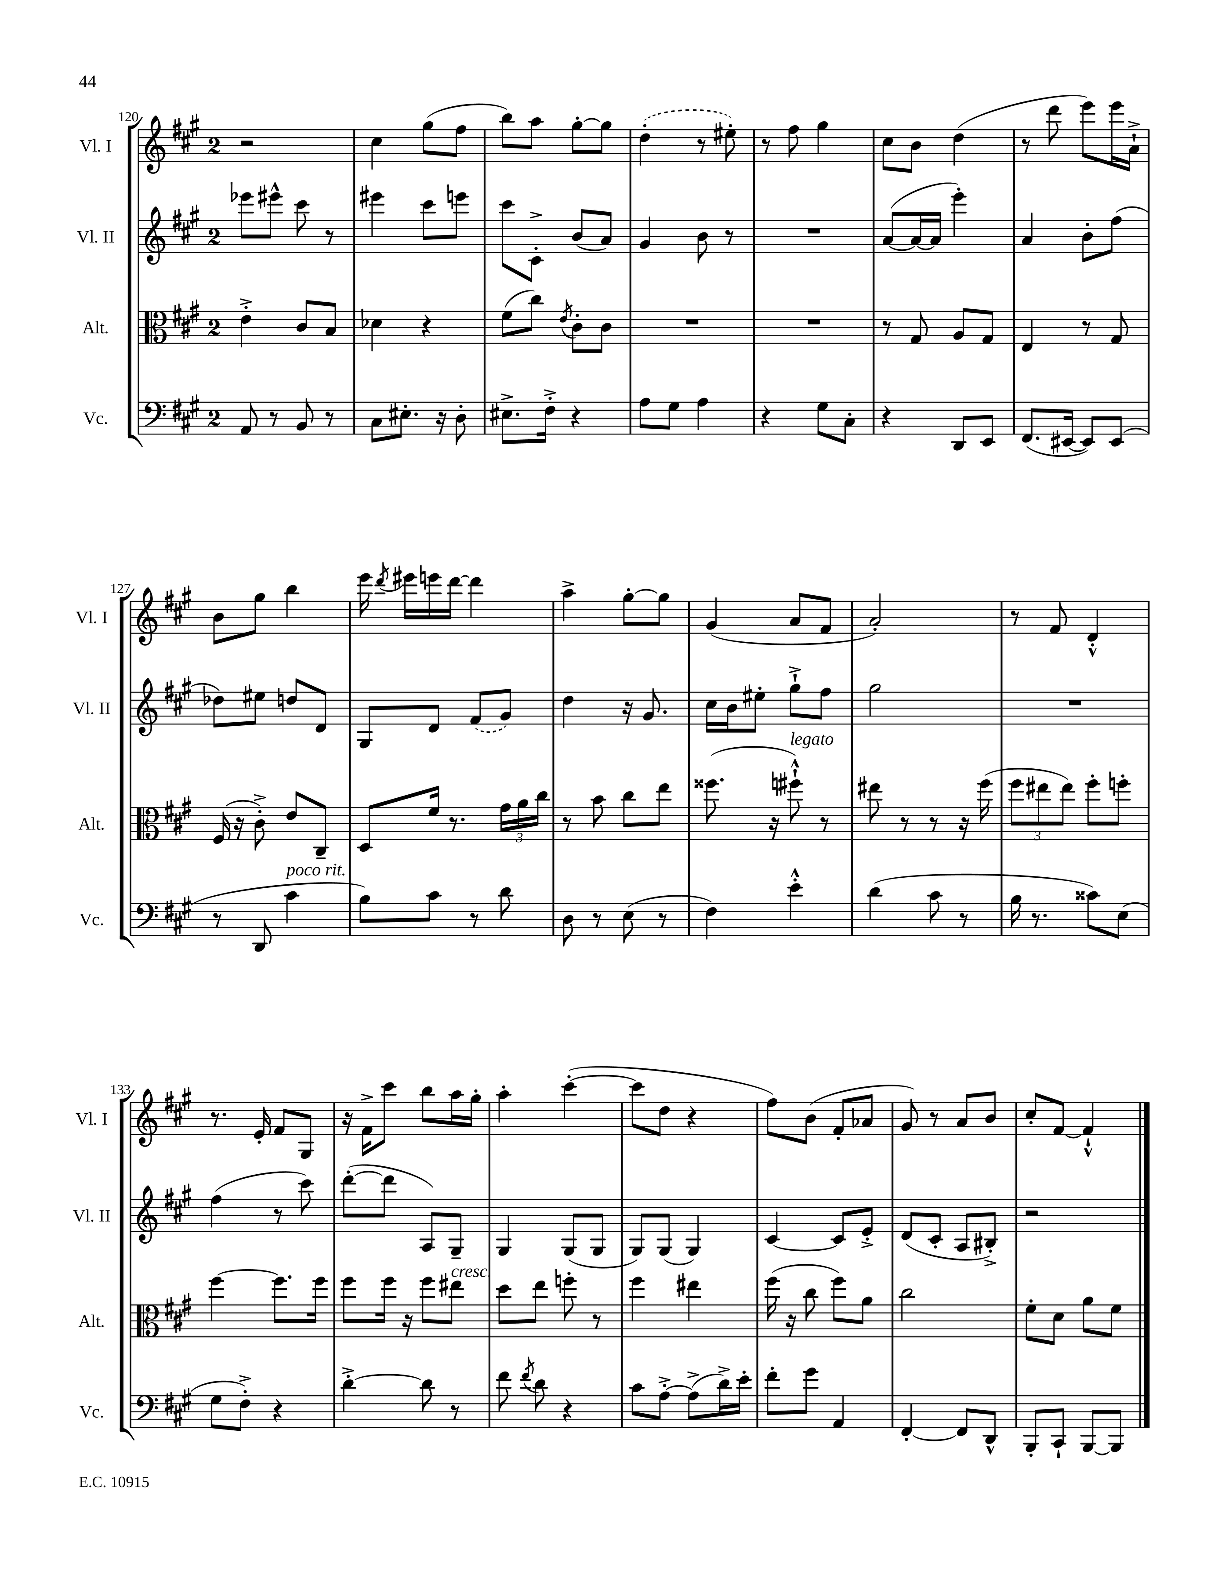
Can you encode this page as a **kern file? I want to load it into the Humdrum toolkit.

**kern	**kern	**kern	**kern
*part4	*part3	*part2	*part1
*staff4	*staff3	*staff2	*staff1
*I"Vc.	*I"Alt.	*I"Vl. II	*I"Vl. I
*I'Vc.	*I'Alt.	*I'Vl. II	*I'Vl. I
*clefF4	*clefC3	*clefG2	*clefG2
*k[f#c#g#]	*k[f#c#g#]	*k[f#c#g#]	*k[f#c#g#]
*M2/4	*M2/4	*M2/4	*M2/4
=120	=120	=120	=120
8AA/	4e'^\	8eee-X\L	2r
8r	.	8eee#X^^\J	.
8BB/	8c#/L	8ccc#\	.
8r	8B/J	8r	.
=121	=121	=121	=121
8C#\L	4d-X\	4eee#X\	4cc#\
8.E#X'\J	.	.	.
.	4r	8ccc#\L	(8gg#\L
16r	.	.	.
8D'\	.	8eeen\J	8ff#\J
=122	=122	=122	=122
8.E#X^\L	(8f#\L	8ccc#\L	8bb\L)
.	8cc#\J)	8c#'^\J	8aa\J
16F#'^\Jk	.	.	.
.	8qe/	.	.
4r	8c#'\L	(8b/L	[8gg#'\L
.	8c#\J	8a/J)	8gg#\J]
=123	=123	=123	=123
8A\L	2r	4g#/	(4dd'\
8G#\J	.	.	.
4A\	.	8b\	8r
.	.	8r	8ee#X'\)
=124	=124	=124	=124
4r	2r	2r	8r
.	.	.	8ff#\
8G#\L	.	.	4gg#\
8C#'\J	.	.	.
=125	=125	=125	=125
4r	8r	([8a/L	8cc#\L
.	8G#/	16a/L_	8b\J
.	.	16a/JJ]	.
8DD/L	8A/L	4eee'\)	(4dd\
8EE/J	8G#/J	.	.
=126	=126	=126	=126
(8.FF#/L	4E/	4a/	8r
.	.	.	8ddd\
[16EE#X/Jk	.	.	.
8EE#/L])	8r	8b'\L	8eee\L)
(8EE#/J	8G#/	(8ff#\J	16eee\L
.	.	.	16a`^\JJ
!!LO:LB:g=z
=127	=127	=127	=127
8r	(16F#/	8dd-X\L)	8b\L
.	16r	.	.
8DD/	8c#'^\)	8ee#X\J	8gg#\J
!LO:TX:a:i:t=poco rit.	!	!	!
4c#\	8e/L	8ddn/L	4bb\
.	8C#~/J	8d/J	.
=128	=128	=128	=128
8B\L)	8D/L	8G#/L	16eee\
.	.	.	8qddd/
.	.	.	16eee#X\LL
8c#\J	16f#/Jk	8d/J	16eeen\
.	8.r	.	[16ddd\JJ
8r	.	(8f#/L	4ddd\]
8d\	24g#\LL	8g#/J)	.
.	24a\	.	.
.	24cc#\JJ	.	.
=129	=129	=129	=129
8D\	8r	4dd\	4aa^\
8r	8b\	.	.
(8E\	8cc#\L	16r	[8gg#'\L
.	.	8.g#/	.
8r	8ee\J	.	8gg#\J]
=130	=130	=130	=130
4F#\)	(8.ff##X\	16cc#\LL	(4g#/
.	.	16b\J	.
.	.	8ee#X'\J	.
.	16r	.	.
!	!LO:TX:a:i:t=legato	!	!
4e'^^\	8ff#X`^^\)	8gg#`^\L	8a/L
.	8r	8ff#\J	8f#/J
=131	=131	=131	=131
(4d\	8ee#X\	2gg#\	2a'/)
.	8r	.	.
8c#\	8r	.	.
8r	16r	.	.
.	(16ff#\	.	.
=132	=132	=132	=132
16B\	12ff#\L	2r	8r
8.r	.	.	.
.	12ee#X\	.	.
.	.	.	8f#/
.	12ee#\J)	.	.
8c##X\L)	8ff#'\L	.	4d'^^/
(8E\J	8ffn'\J	.	.
!!LO:LB:g=z
=133	=133	=133	=133
8G#\L	[4ff#\	(4ff#\	8.r
8F#'^\J)	.	.	.
.	.	.	16e'/
4r	8.ff#\L]	8r	8f#/L
.	.	8ccc#\)	8G#/J
.	16ff#\Jk	.	.
=134	=134	=134	=134
[4d'^\	8ff#\L	([8ddd'\L	16r
.	.	.	16f#^\KL
.	16ff#\Jk	8ddd\J]	8ccc#\J
.	16r	.	.
8d\]	8ff#\L	8A/L)	8bb\L
!	!LO:TX:a:i:t=cresc.	!	!
8r	8ee#X\J	8G#~/J	16aa\L
.	.	.	16gg#'\JJ
=135	=135	=135	=135
8f#\	8dd\L	4G#/	4aa'\
8qf#/	.	.	.
8d\	8ee\J	.	.
4r	8ffn'\	(8G#/L	([4ccc#'\
.	8r	8G#/J	.
=136	=136	=136	=136
8c#\L	4ff#\	8G#/L)	8ccc#\L]
[8A'^\J	.	(8G#/J	8dd\J
(8A^\L]	4ee#X\	4G#/)	4r
16d^\L)	.	.	.
16e'\JJ	.	.	.
=137	=137	=137	=137
8f#'\L	(16ff#\	[4c#/	8ff#\L)
.	16r	.	.
8g#\J	8cc#\	.	(8b\J
4AA/	8ff#\L)	8c#/L]	8f#'/L
.	8a\J	8e'^/J	8a-X/J
=138	=138	=138	=138
[4FF#'/	2cc#\	(8d/L	8g#/)
.	.	8c#'/J	8r
8FF#/L]	.	8A/L	8a/L
8DD^^/J	.	8B#X'^/J)	8b/J
=139	=139	=139	=139
8BBB'/L	8f#'\L	2r	8cc#'/L
8CC#`/J	8d\J	.	[8f#/J
[8BBB/L	8a\L	.	4f#`^^/]
8BBB/J]	8f#\J	.	.
==	==	==	==
*-	*-	*-	*-
